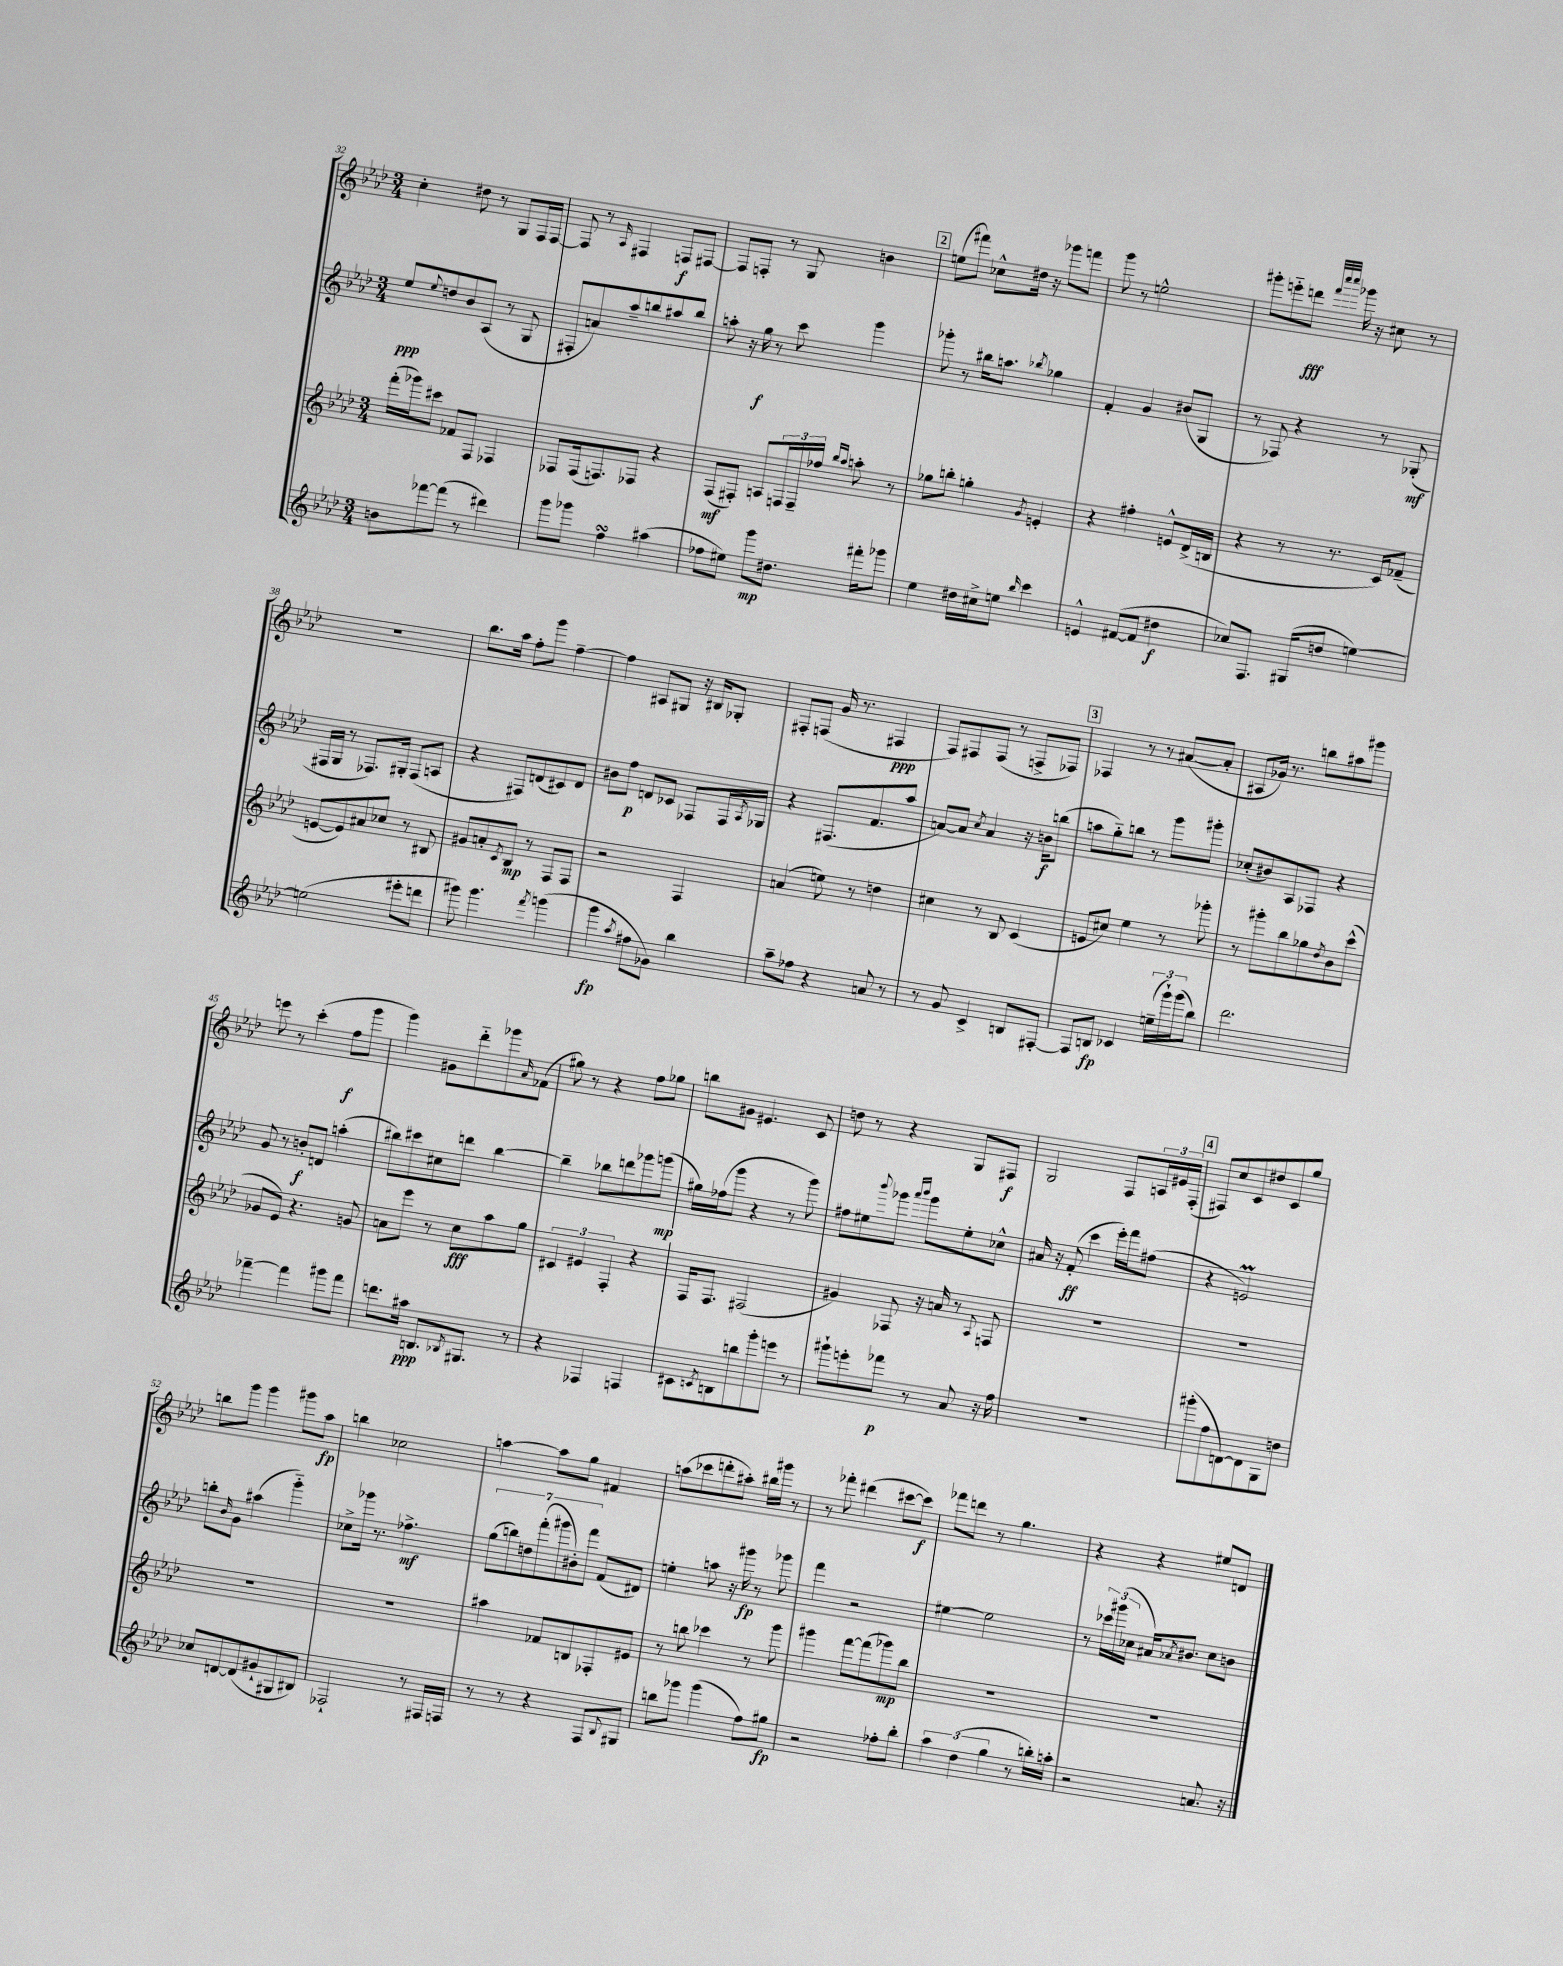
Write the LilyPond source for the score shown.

<<
\new StaffGroup <<
\new Staff = "s0" {
    \clef treble \key aes \major \numericTimeSignature \time 3/4
    c''4-. dis''8 r8 g8 f16 f16~ |
    f8 r8 \grace { aes16 } fis4 f8\f fis8~ |
    fis8 f8-. r8 g8 b'4 |
    \mark \markup { \box "2" } e''8( fis'''8) ces''8-^ dis''16 r16 ges'''8 f'''8 |
    g'''8 r8 e''2-^ |
    gis'''8-. e'''8-_ d'''8\fff \grace { f'''32 c''''32 c''''32 } ges'''16 r16 cis''8 r8 |
    R2. |
    bes''8. aes''16 f''8-. g'''8 f''4~-- |
    f''4 ais8 gis8 r16 bis16 ges8-. |
    fis8-. f8( g'16 r8. fis4\ppp |
    f8) fis8 fis8( r8 f8-> fes8) |
    \mark \markup { \box "3" } fes4 r8 r8 ais'8~( ais'8-. |
    ais8 ges'16) r8. b''8 ais''8 gis'''8 |
    e'''8 r8 c'''4-.( f''8\f g'''8 |
    g'''4) gis'8 des'''8-_ ges'''8 \grace { aes'16 } fes'8( |
    gis''8) r8 r4 f''8 ges''8 |
    b''8 gis'8 eis'4. c'8 |
    d''8 r8 r4 g8 fis8\f |
    g2 f8 \tuplet 3/2 { a16 eis'16 f16-.( } |
    \mark \markup { \box "4" } fis8) c''8 c'8 dis''8 c'8 g''8 |
    b''8 g'''8 g'''4 gis'''8 aes''8\fp |
    b''4 ces''2 |
    a''4~ a''8 g''8 fis'4 |
    a''8( ces'''8 d'''8-. ais''8-.) bis''16 gis'''16 r8 |
    r8 fes'''8-. dis'''4( cis'''8~ cis'''8\f) |
    fes'''8 d'''8 r8 g''4. |
    r4 r4 eis''8 d'8 \bar "|." |
}
\new Staff = "s1" {
    \clef treble \key aes \major \numericTimeSignature \time 3/4
    ees''8\ppp \appoggiatura { ees''8 } d''8 bes'8 aes8( r8 g8 |
    fis8-. a'8) aes''8-- b''8 ais''8 b''8 |
    a''8-. r16 g''16\f r8 c'''8 g'''4 |
    \mark \markup { \box "2" } ges'''8-. r8 bis''16 a''8. \acciaccatura { bes''8 } ges''4 |
    f'4-. g'4 bis'8( g8 |
    r8 fes8) r4 r8 ges8-.\mf( |
    fis16 g16 r8 fes8.) gis16-. fes8( a8 |
    r4 fis8) d'8( cis'8) d'8 |
    bis'8 f''8\p d'8 ces'8 fes8 fes16 \acciaccatura { aes8 } ges16 |
    r4 fis8.( f'8. aes''8 |
    a'8~) a'8 \acciaccatura { c''8 } a'4 r16 b'16\f b''8( |
    \mark \markup { \box "3" } a''8 g''8-_) b''8 r8 g'''8 gis'''8-. |
    ces''8-.( bis'8) aes8 fes8 r4 |
    g'8 r8 b'8-.\f d'8 a''4-.( |
    bis''8) cis'''8 cis''8 d'''8 bis''4~ |
    bis''4-- bes''8 d'''8 ges'''8 g'''8\mp( |
    gis''16) fes''16( g'''8 r4 r8 g'''8) |
    fis''8 eis''8 \appoggiatura { bes'''8 } ges'''8 \grace { aes'''16 bes'''16 } ges'''8 eis''8-. ces''8-^ |
    ais'16 r16 f'8-.\ff( c'''4 ees'''16-.) f'''16 fis''8( |
    \mark \markup { \box "4" } r4 e'2\prall) |
    b''8-. \grace { bes'16 } g'8 ais''4( g'''4-_) |
    ces''8-> ges'''16 r8. fes''4.->\mf |
    \tuplet 7/4 { g''8( b''8) d''8 f'''8-.( gis'''8 bis'8-.) f'''8 } f'8( dis'8) |
    e''4-. a''8 r16 gis'''16\fp r8 ges'''8 |
    f'''4 r2 |
    eis''4~ eis''2 |
    r8 \tuplet 3/2 { ces'''16 gis'''16( ces''16 } ais'16) \acciaccatura { aes'8 } bis'8. ces''8 b'8 \bar "|." |
}
\new Staff = "s2" {
    \clef treble \key aes \major \numericTimeSignature \time 3/4
    f'''16-.( ges'''16) cis'''8 fes'8 f8 fes4 |
    fes8 fes16( f8.) fes8 r4 |
    f8\mf( fis8-.) a8 \tuplet 3/2 { f16 f16-- fes''16 } \grace { bes''16 aes''16 } a''8-. r8 |
    \mark \markup { \box "2" } ges''8 b''8-. g''4-. \acciaccatura { g'8 } e'4-. |
    r4 fis''4-. e'8-^ des'16->( b16 |
    r4 r8 r8. c'16) fes'8--( |
    e'8~ e'8) ais'8 ces''8 r8 bis8 |
    gis'8 a'8-. \acciaccatura { c'8 } bes8\mp r8 f8 f8 |
    r2 f4 |
    a'4( e''8) r8 d''4 |
    cis''4 r8 bes8 c'4( |
    \mark \markup { \box "3" } e'8 cis''8) ees''4 r8 ges'''8-. |
    r8 gis'''8-. bes''8 ges''8 \acciaccatura { des''8 } bes'8 c'''8-^( |
    ges'8 ees'8) r4. g'8 |
    a'8 ees'''8 r8 c''8\fff aes''8 g''8 |
    \tuplet 3/2 { cis'4 eis'4 f4-. } r4 |
    f16 f8. fis2( |
    gis'4) fes8 r16 a'16 r8 \appoggiatura { aes8 } f8 |
    R2. |
    \mark \markup { \box "4" } R2. |
    R2. |
    R2. |
    ais''4 fes'8 b8 fes8-. eis'8 |
    r8 b''8 ces'''4 r8 g'''8 |
    gis'''4 f'''8~ f'''8( ges'''8\mp) bes''8 |
    R2. |
    R2. \bar "|." |
}
\new Staff = "s3" {
    \clef treble \key aes \major \numericTimeSignature \time 3/4
    b'8 fes'''8~ fes'''8( r8 dis'''4) |
    g'''8 ges'''8 f''4\turn ais''4( |
    fes''8 eis''8) g'''8\mp dis''8. fis'''16-. ges'''8 |
    \mark \markup { \box "2" } ees''4 dis''16 cis''16-> e''8 \grace { bes''16 } c'''4 |
    e'4-^ fis'8~( fis'8 dis''4\f |
    ces''8) f8. gis16( d''8 e''4~) |
    e''2( eis'''8-. d'''8 |
    gis'''8) gis'''4. \acciaccatura { f'''8 } g'''4( |
    g'''4\fp \acciaccatura { aes''8 } fis''8 ges'8) bes''4 |
    aes''8-- fes''8 r4 a'8 r8 |
    r8 g'8 c'4-> b8 fis8~-. |
    \mark \markup { \box "3" } fis8 b8\fp ces'4 \tuplet 3/2 { e''16--( g'''16-!) g'''16( } bes''8) |
    des'''2. |
    fes'''4~-- fes'''4 gis'''8 fes'''8 |
    d'''8. ais''16\ppp b8. \acciaccatura { bes8 } gis8. r8 |
    r4 fes4 f4 |
    cis'8 \acciaccatura { c'8 } b8 b''8 g'''8-. e'''8 r8 |
    gis'''8-! e'''8-. fes'''8\p r8 aes'8 r16 f''16 |
    R2. |
    \mark \markup { \box "4" } gis'''8-.( f''8 d'8~) d'8 g8 d''8 |
    ces''8 d'8~ d'8( gis'8-! gis8 bis8) |
    fes2-! r8 fis16 f16 |
    r8 r8 r4 f8 \appoggiatura { bes8 } gis8 |
    b''8 ges'''8 ges'''4( f''8) gis''8\fp |
    r2 fes''8-. bes''8-. |
    \tuplet 3/2 { aes''4 des''4( g''4 } r8 b''16-.) a''16-. |
    r2 a'8. r16 \bar "|." |
}
>>
>>
\layout { \context { \Score currentBarNumber = #32 } }
